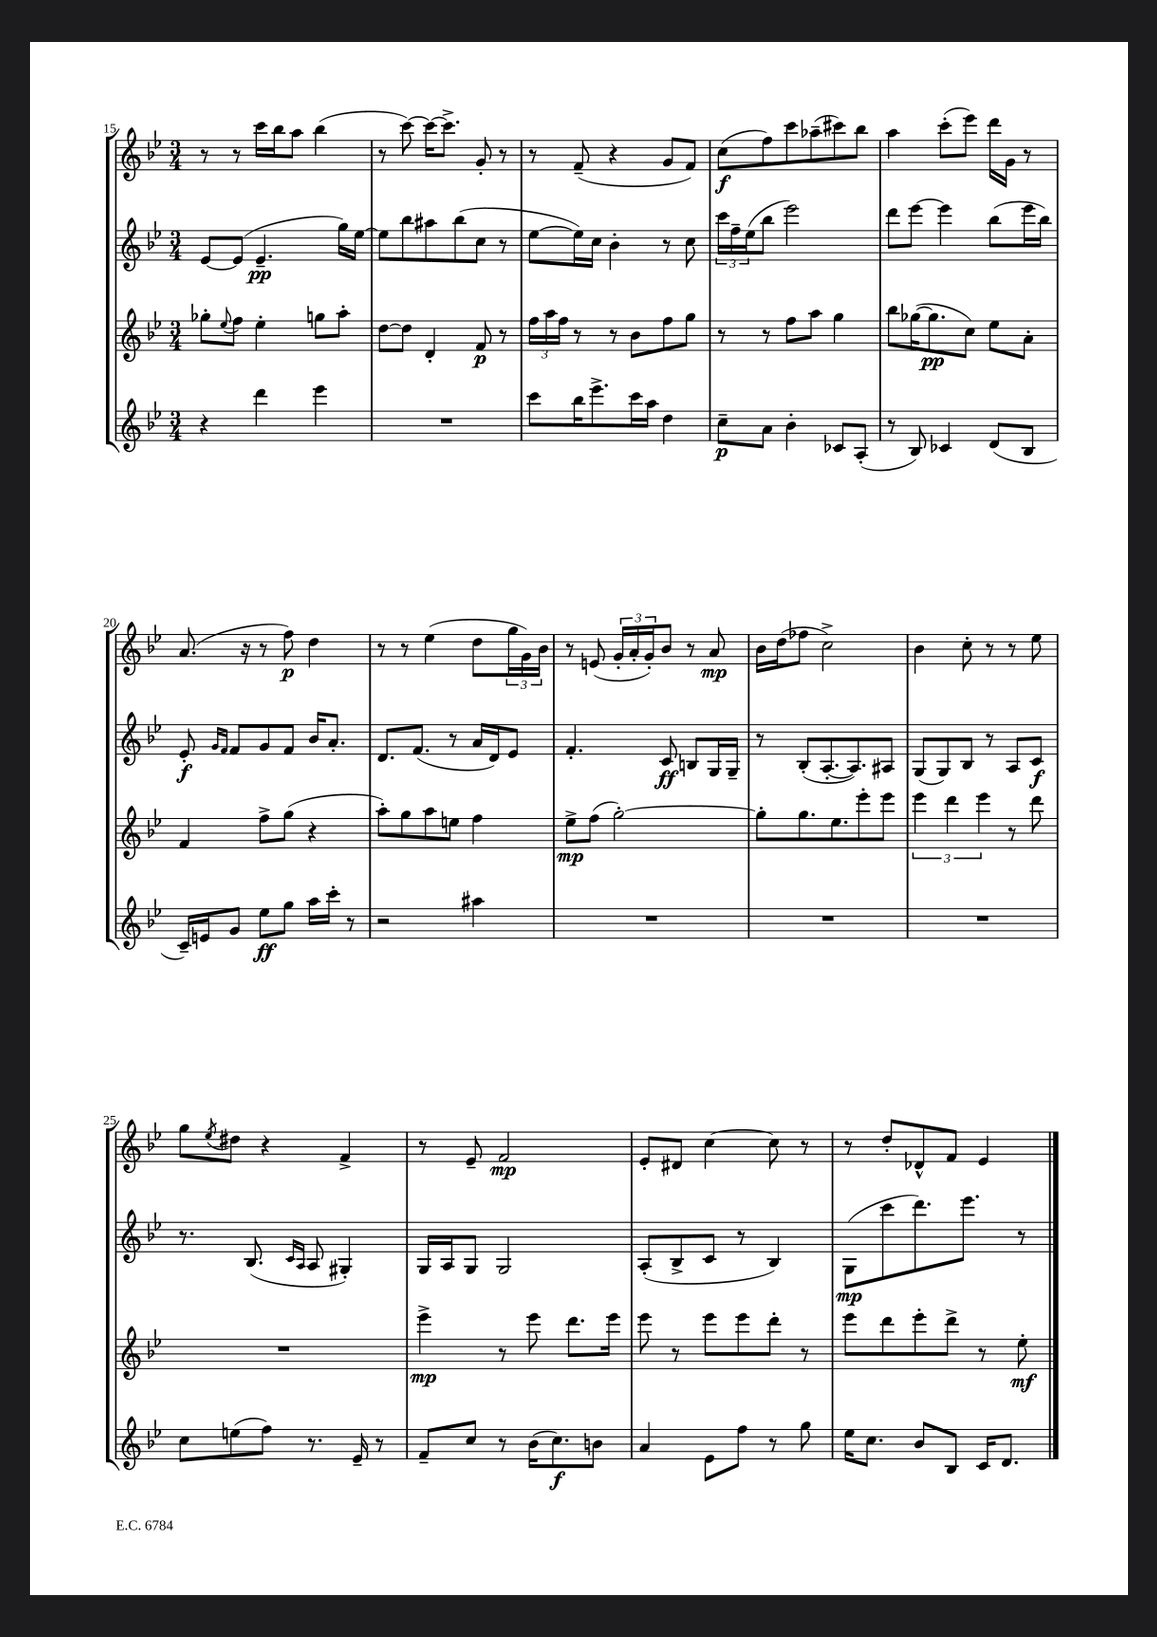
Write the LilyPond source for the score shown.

<<
\new StaffGroup <<
\new Staff = "s0" {
    \clef treble \key bes \major \numericTimeSignature \time 3/4
    r8 r8 c'''16 bes''16 a''8 bes''4( |
    r8 c'''8~) c'''16~ c'''8.-> g'8-. r8 |
    r8 f'8--( r4 g'8 f'8) |
    c''8\f( f''8) c'''8 aes''8--( cis'''8) bes''8 |
    a''4 c'''8-.( ees'''8) d'''16 g'16 r8 |
    a'8.( r16 r8 f''8\p) d''4 |
    r8 r8 ees''4( d''8 \tuplet 3/2 { g''16 g'16) bes'16 } |
    r8 e'8( \tuplet 3/2 { g'16-. a'16-. g'16-.) } bes'8 r8 a'8\mp |
    bes'16 d''16( fes''8 c''2->) |
    bes'4 c''8-. r8 r8 ees''8 |
    g''8 \acciaccatura { ees''8 } dis''8 r4 f'4-> |
    r8 ees'8-- f'2\mp |
    ees'8-. dis'8 c''4~ c''8 r8 |
    r8 d''8-. des'8-^ f'8 ees'4 \bar "|." |
}
\new Staff = "s1" {
    \clef treble \key bes \major \numericTimeSignature \time 3/4
    ees'8~ ees'8( ees'4.--\pp g''16) ees''16~ |
    ees''8 bes''8 ais''8 bes''8( c''8 r8 |
    ees''8~ ees''16) c''16 bes'4-. r8 c''8 |
    \tuplet 3/2 { c'''16 f''16-- ees''16( } bes''8 ees'''2) |
    d'''8 ees'''8~ ees'''4 bes''8( ees'''16 bes''16) |
    ees'8-.\f \grace { g'16 f'16 } f'8 g'8 f'8 bes'16 a'8.-. |
    d'8. f'8.( r8 a'16 d'16) ees'8 |
    f'4.-. c'8\ff b8 g16 g16-- |
    r8 bes8-.( a8.~-. a8.) ais8 |
    g8( g8) bes8 r8 a8 c'8\f |
    r8. bes8.( \grace { c'16 a16 } a8 gis4-.) |
    g16 a16 g8 g2 |
    a8-.( bes8-> c'8 r8 bes4) |
    g8\mp( c'''8 d'''8.) ees'''8. r8 \bar "|." |
}
\new Staff = "s2" {
    \clef treble \key bes \major \numericTimeSignature \time 3/4
    ges''8-. \appoggiatura { ees''8 } f''8 ees''4-. g''8 a''8-. |
    d''8~ d''8 d'4-. f'8\p r8 |
    \tuplet 3/2 { f''16 a''16 f''16 } r8 r8 bes'8 f''8 g''8 |
    r8 r8 f''8 a''8 g''4 |
    bes''8 ges''16~( ges''8.\pp c''8) ees''8 a'8-. |
    f'4 f''8-> g''8( r4 |
    a''8-.) g''8 a''8 e''8 f''4 |
    ees''8->\mp f''8( g''2~-.) |
    g''8-. g''8. ees''8. ees'''8-. ees'''8 |
    \tuplet 3/2 { ees'''4 d'''4 ees'''4 } r8 d'''8 |
    R2. |
    ees'''4->\mp r8 ees'''8 d'''8. ees'''16 |
    ees'''8 r8 ees'''8 ees'''8 d'''8-. r8 |
    ees'''8 d'''8 ees'''8-. d'''8-> r8 ees''8-.\mf \bar "|." |
}
\new Staff = "s3" {
    \clef treble \key bes \major \numericTimeSignature \time 3/4
    r4 d'''4 ees'''4 |
    R2. |
    c'''8 bes''16 ees'''8.-> c'''16 a''16 d''4 |
    c''8--\p a'8 bes'4-. ces'8 a8-.( |
    r8 bes8) ces'4 d'8( bes8 |
    c'16--) e'16 g'8 ees''8\ff g''8 a''16 c'''16-. r8 |
    r2 ais''4 |
    R2. |
    R2. |
    R2. |
    c''8 e''8( f''8) r8. ees'16-- r8 |
    f'8-- c''8 r8 bes'16( c''8.\f) b'8 |
    a'4 ees'8 f''8 r8 g''8 |
    ees''16 c''8. bes'8 bes8 c'16 d'8. \bar "|." |
}
>>
>>
\layout { \context { \Score currentBarNumber = #15 } }
